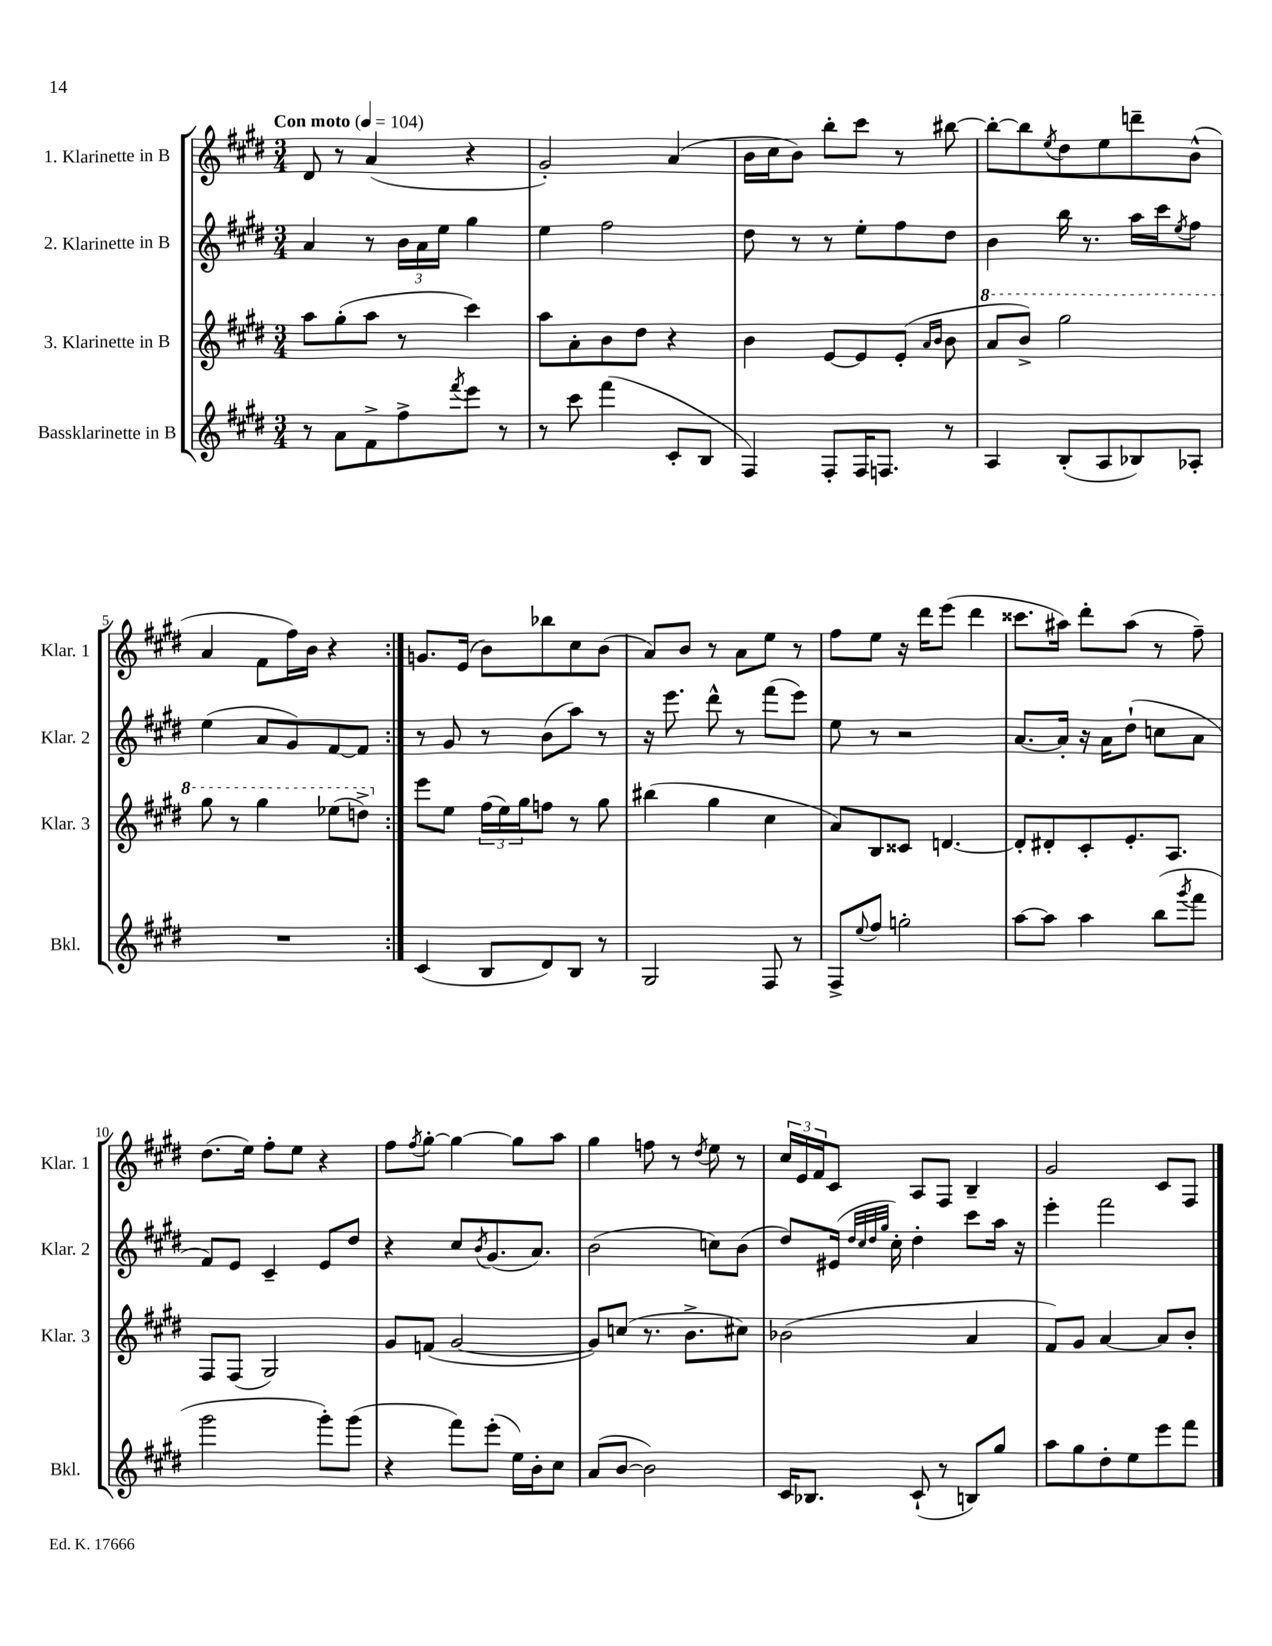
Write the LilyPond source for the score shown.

<<
\new StaffGroup <<
\new Staff = "s0" \with { instrumentName = "1. Klarinette in B" shortInstrumentName = "Klar. 1" } {
    \clef treble \key e \major \numericTimeSignature \time 3/4 \tempo "Con moto" 4 = 104
    \repeat volta 2 { dis'8 r8 a'4( r4 |
    gis'2-.) a'4( |
    b'16 cis''16 b'8) b''8-. cis'''8 r8 bis''8~ |
    bis''8~-. bis''8 \acciaccatura { e''8 } dis''8 e''8 d'''8-- b'8-^( |
    a'4 fis'8 fis''16) b'16 r4 | }
    g'8. e'16( b'8) bes''8 cis''8 b'8( |
    a'8) b'8 r8 a'8 e''8 r8 |
    fis''8 e''8 r16 dis'''16 e'''8( dis'''4 |
    cisis'''8. ais''16) dis'''8-. ais''8( r8 fis''8--) |
    dis''8.( e''16) fis''8-. e''8 r4 |
    fis''8 \acciaccatura { fis''8 } gis''8~-. gis''4~ gis''8 a''8 |
    gis''4 f''8 r8 \acciaccatura { dis''8 } e''8 r8 |
    \tuplet 3/2 { cis''16 e'16 fis'16 } cis'8 a8 fis8 b4-- |
    gis'2 cis'8 fis8 \bar "|." |
}
\new Staff = "s1" \with { instrumentName = "2. Klarinette in B" shortInstrumentName = "Klar. 2" } {
    \clef treble \key e \major \numericTimeSignature \time 3/4
    \repeat volta 2 { a'4 r8 \tuplet 3/2 { b'16 a'16 e''16 } gis''4 |
    e''4 fis''2 |
    dis''8 r8 r8 e''8-. fis''8 dis''8 |
    b'4 b''16 r8. a''16 cis'''16 \acciaccatura { e''8 } fis''8 |
    e''4( a'8 gis'8) fis'8~ fis'8 | }
    r8 gis'8 r8 b'8( a''8) r8 |
    r16 e'''8. dis'''8-^ r8 fis'''8( e'''8) |
    e''8 r8 r2 |
    a'8.~ a'16-. r16 a'16 dis''8-!( c''8 a'8 |
    fis'8) e'8 cis'4-- e'8 dis''8 |
    r4 cis''8 \acciaccatura { b'8 } gis'8.( a'8.) |
    b'2( c''8) b'8( |
    dis''8) eis'16( \grace { dis''32 cis''32 dis''32 gis''32 } cis''16-.) dis''4-. cis'''8 a''16 r16 |
    e'''4-. fis'''2 \bar "|." |
}
\new Staff = "s2" \with { instrumentName = "3. Klarinette in B" shortInstrumentName = "Klar. 3" } {
    \clef treble \key e \major \numericTimeSignature \time 3/4
    \repeat volta 2 { a''8 gis''8-.( a''8 r8 cis'''4) |
    a''8 a'8-. b'8 dis''8 r4 |
    b'4 e'8~ e'8 e'8-.( \grace { a'16 b'16 } b'8 |
    \ottava #1 a''8 b''8->) gis'''2 |
    gis'''8 r8 gis'''4 ees'''8( d'''8->) \ottava #0 | }
    e'''8 e''8 \tuplet 3/2 { fis''16( e''16) gis''16 } f''8 r8 gis''8 |
    bis''4( gis''4 cis''4 |
    a'8) b8 cisis'8 d'4.~ |
    d'8-. dis'8-. cis'8-. e'8.-. a8. |
    fis8 fis8( gis2) |
    gis'8 f'8( gis'2~ |
    gis'8) c''8( r8. b'8.-> cis''8) |
    bes'2( a'4 |
    fis'8) gis'8 a'4~ a'8 b'8-. \bar "|." |
}
\new Staff = "s3" \with { instrumentName = "Bassklarinette in B" shortInstrumentName = "Bkl." } {
    \clef treble \key e \major \numericTimeSignature \time 3/4
    \repeat volta 2 { r8 a'8 fis'8-> fis''8-> \acciaccatura { fis'''8 } e'''8 r8 |
    r8 cis'''8 fis'''4( cis'8-. b8 |
    fis4) fis8-. fis16 f8. r8 |
    a4 b8-.( a8 bes8) aes8-. |
    R2. | }
    cis'4( b8 dis'8) b8 r8 |
    gis2 fis8 r8 |
    fis8-> \appoggiatura { e''8 } fis''8 g''2-. |
    a''8~ a''8 a''4 b''8( \acciaccatura { gis'''8 } fis'''8 |
    gis'''2 gis'''8-.) gis'''8( |
    r4 fis'''8) e'''8-.( e''16) b'16-. cis''8 |
    a'8( b'8~ b'2) |
    cis'16 bes8. cis'8-!( r8 b8) gis''8 |
    a''8 gis''8 dis''8-. e''8 e'''8 fis'''8 \bar "|." |
}
>>
>>
